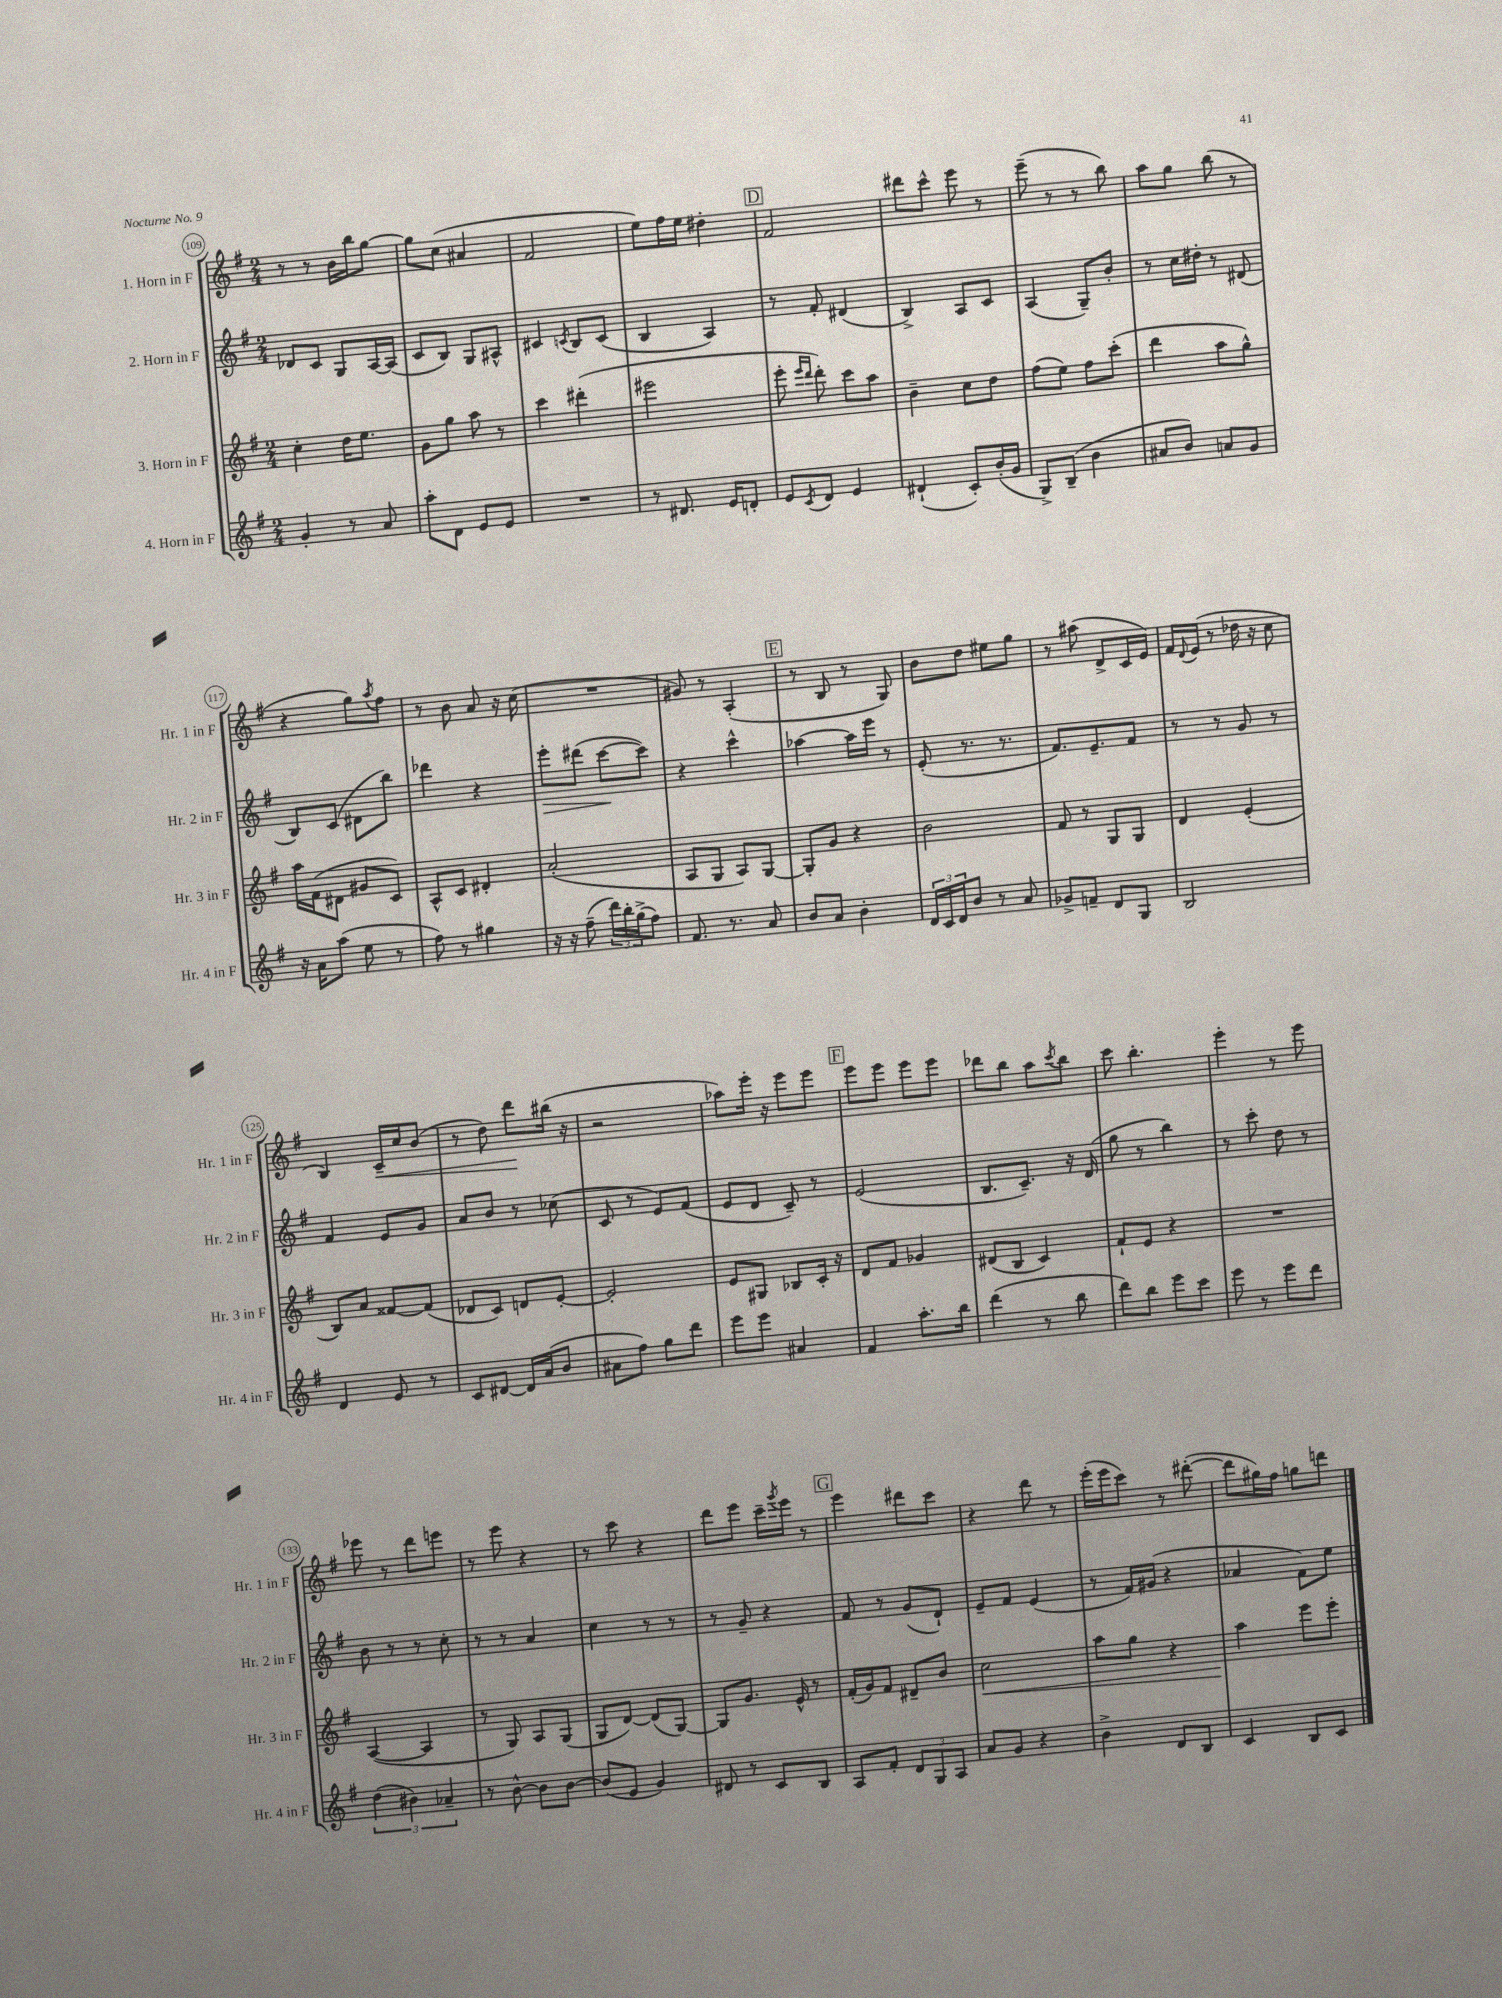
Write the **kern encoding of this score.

**kern	**kern	**dynam	**kern	**dynam	**kern	**dynam
*part4	*part3	*part3	*part2	*part2	*part1	*part1
*staff4	*staff3	*staff3	*staff2	*staff2	*staff1	*staff1
*I"4. Horn in F	*I"3. Horn in F	*	*I"2. Horn in F	*	*I"1. Horn in F	*
*I'Hr. 4 in F	*I'Hr. 3 in F	*	*I'Hr. 2 in F	*	*I'Hr. 1 in F	*
*clefG2	*clefG2	*	*clefG2	*	*clefG2	*
*k[f#]	*k[f#]	*	*k[f#]	*	*k[f#]	*
*M2/4	*M2/4	*	*M2/4	*	*M2/4	*
=109	=109	=109	=109	=109	=109	=109
4g'/	4cc'\	.	8d-X/L	.	8r	.
.	.	.	8c/J	.	8r	.
8r	16dd\KL	.	8G/L	.	16b\LL	.
.	8.ee\J	.	.	.	16bb\J	.
8a/	.	.	[16A/L	.	[8gg\J	.
.	.	.	(16A/JJ]	.	.	.
=110	=110	=110	=110	=110	=110	=110
8aa'\L	8g\L	.	8c/L	.	8gg\L]	.
8d\J	8gg\J	.	8B/J)	.	(8cc\J	.
8e/L	8aa\	.	8G/L	.	4a#X/	.
8e/J	8r	.	8A#X^^/J	.	.	.
=111	=111	=111	=111	=111	=111	=111
2r	4ccc\	.	4c#X/	.	2f#/	.
.	.	.	8qcn/	.	.	.
.	(4ddd#X'\	.	8B/L	.	.	.
.	.	.	(8c/J	.	.	.
=112	=112	=112	=112	=112	=112	=112
8r	2eee#X\	.	4B/	.	8ee\L)	.
8.d#X/	.	.	.	.	16ff#\L	.
.	.	.	.	.	16ee\JJ	.
.	.	.	4A/)	.	4dd#X'\	.
16e/KL	.	.	.	.	.	.
8dn'/J	.	.	.	.	.	.
!!LO:REH:place=s1:t=D
=113	=113	=113	=113	=113	=113	=113
8e/L	8eee'\	.	8r	.	2f#/	.
.	16qqeee/LL	.	.	.	.	.
8qc/	16qqddd/JJ	.	.	.	.	.
8d/J	8ddd'\)	.	8f#'/	.	.	.
4e/	8ccc\L	.	(4d#X/	.	.	.
.	8aa\J	.	.	.	.	.
=114	=114	=114	=114	=114	=114	=114
(4d#X`/	4b~\	.	4B^/)	.	8ddd#X\L	.
.	.	.	.	.	8ccc^^\J	.
8c'/L)	8cc\L	.	8A/L	.	8eee\	.
(16b'/L	8dd\J	.	8c/J	.	8r	.
16g/JJ	.	.	.	.	.	.
=115	=115	=115	=115	=115	=115	=115
8G^/L)	(8ff#\L	.	(4A/	.	(8eee~\	.
(8B~/J	8ee\J)	.	.	.	8r	.
4b\	8ff#\L	.	8G~/L)	.	8r	.
.	(8ccc'\J	.	8b'/J	.	8bb\)	.
=116	=116	=116	=116	=116	=116	=116
8a#X/L	4ddd\	.	8r	.	8aa\L	.
8b/J)	.	.	16cc\LL	.	8gg\J	.
.	.	.	16dd#X'\JJ	.	.	.
8an/L	8aa\L	.	8r	.	(8bb\	.
8g/J	8gg^^\J)	.	(8d#X/	.	8r	.
!!LO:LB:g=z
=117	=117	=117	=117	=117	=117	=117
16r	16aa\LL	.	8B/L)	.	4r	.
16a\KL	(16f#\J	.	.	.	.	.
(8aa\J	8d#X\J	.	(8c/J	.	.	.
8ee\	8g#X/L	.	8d#X\L	.	8gg\L)	.
.	.	.	.	.	8qaa/	.
8r	8c/J)	.	8bb\J)	.	8ff#\J	.
=118	=118	=118	=118	=118	=118	=118
8ff#\)	8A^^/L	.	4ddd-X\	.	8r	.
8r	8c/J	.	.	.	8b\	.
4gg#X\	4d#X'/	.	4r	.	8a/	.
.	.	.	.	.	16r	.
.	.	.	.	.	(16cc\	.
=119	=119	=119	=119	=119	=119	=119
!	!	!	!	!LO:HP:b	!	!
16r	(2a'/	.	8eee'\L	>	2r	.
16r	.	.	.	.	.	.
(8ff#~\	.	.	(8ddd#X\J	.	.	.
24ddd\LL)	.	.	[8ccc\L	.	.	.
24bb'\	.	.	.	.	.	.
(24gg^\J	.	.	.	.	.	.
8ff#\J)	.	.	8ccc\J])	]	.	.
=120	=120	=120	=120	=120	=120	=120
8.f#/	8A/L	.	4r	.	8g#X/)	.
.	8G/J	.	.	.	8r	.
8.r	.	.	.	.	.	.
.	8A/L)	.	4ccc^^\	.	(4A'/	.
8a/	[8G/J	.	.	.	.	.
!!LO:REH:place=s1:t=E
=121	=121	=121	=121	=121	=121	=121
8b/L	8G'/L]	.	[4aa-X\	.	8r	.
8a/J	8g/J	.	.	.	8B/	.
4b'\	4r	.	16aa-\LL]	.	8r	.
.	.	.	16eee\JJ	.	.	.
.	.	.	8r	.	8G/)	.
=122	=122	=122	=122	=122	=122	=122
24d/LL	2b\	.	(8e'/	.	8b\L	.
24c/	.	.	.	.	.	.
24d/J	.	.	.	.	.	.
8b/J	.	.	8.r	.	8dd\J	.
8r	.	.	.	.	8ee#X\L	.
.	.	.	8.r	.	.	.
8a/	.	.	.	.	8gg\J	.
=123	=123	=123	=123	=123	=123	=123
8g-X^/L	8f#/	.	8.f#/L)	.	8r	.
8fn~/J	8r	.	.	.	(8aa#X\	.
.	.	.	8.e~/	.	.	.
8d/L	8G/L	.	.	.	8d^/L	.
8G/J	8G/J	.	8f#/J	.	16c/L	.
.	.	.	.	.	16e/JJ)	.
=124	=124	=124	=124	=124	=124	=124
2B/	4d/	.	8r	.	16f#/LL	.
.	.	.	.	.	8qqd/	.
.	.	.	.	.	(16e/JJ	.
.	.	.	8r	.	8r	.
.	(4e'/	.	8g/	.	16dd-X\	.
.	.	.	.	.	16r	.
.	.	.	8r	.	8cc\	.
!!LO:LB:g=z
=125	=125	=125	=125	=125	=125	=125
4d/	8B/L)	.	4f#/	.	4B/)	.
.	8a/J	.	.	.	.	.
!	!	!	!	!	!	!LO:HP:b
8e/	[8f##X/L	.	8e/L	.	16c~/LL	<
.	.	.	.	.	16cc/J	.
8r	(8f##/J]	.	8g/J	.	(8b/J	.
=126	=126	=126	=126	=126	=126	=126
8c/L	8d-X/L	.	8a/L	.	8r	.
[8d#X/J	8c/J)	.	8b/J	.	8dd\)	.
16d#/LL]	8dn/L	.	8r	.	8ddd\L	.
(16a/J	.	.	.	.	.	.
8b/J	[8e'/J	.	(8cc-X\	.	(16bb#X\Jk	[
.	.	.	.	.	16r	.
=127	=127	=127	=127	=127	=127	=127
8a#X\L	2e'/]	.	8c/	.	2r	.
8ff#\J)	.	.	8r	.	.	.
8gg\L	.	.	8e/L)	.	.	.
8ddd\J	.	.	(8f#/J	.	.	.
=128	=128	=128	=128	=128	=128	=128
8eee\L	8e/L	.	8e/L	.	8aa-X\L)	.
8eee\J	8G#X/J	.	8d/J	.	16eee'\Jk	.
.	.	.	.	.	16r	.
4a#X/	8B-X/L	.	8c~/)	.	8eee\L	.
.	16c'/Jk	.	8r	.	8eee\J	.
.	16r	.	.	.	.	.
!!LO:REH:place=s1:t=F
=129	=129	=129	=129	=129	=129	=129
4f#/	8d/L	.	(2e/	.	8eee\L	.
.	8f#/J	.	.	.	8eee\J	.
8.aa'\L	4g-X/	.	.	.	8eee\L	.
.	.	.	.	.	8eee\J	.
16bb\Jk	.	.	.	.	.	.
=130	=130	=130	=130	=130	=130	=130
(4ddd\	(8d#X/L	.	8.B/L	.	8ddd-X\L	.
.	8B/J	.	.	.	8bb\J	.
.	.	.	8.c~/J)	.	.	.
8r	4c/)	.	.	.	8aa\L	.
.	.	.	.	.	8qccc/	.
8bb\	.	.	16r	.	8bb\J	.
.	.	.	(16d/	.	.	.
=131	=131	=131	=131	=131	=131	=131
8ddd\L)	8f#`/L	.	8gg\	.	8ccc\	.
8bb\J	8e/J	.	8r	.	4.bb'\	.
8eee\L	4r	.	4bb\)	.	.	.
8ccc\J	.	.	.	.	.	.
=132	=132	=132	=132	=132	=132	=132
8eee\	2r	.	8r	.	4eee'\	.
8r	.	.	8ccc'\	.	.	.
8eee\L	.	.	8dd\	.	8r	.
8ddd\J	.	.	8r	.	8eee\	.
!!LO:LB:g=z
=133	=133	=133	=133	=133	=133	=133
(6dd\	([4A/	.	8b\	.	8eee-X\	.
.	.	.	8r	.	8r	.
6b#X\)	.	.	.	.	.	.
.	4A/]	.	8r	.	8ddd\L	.
6a-X~/	.	.	.	.	.	.
.	.	.	8cc'\	.	8eeen\J	.
=134	=134	=134	=134	=134	=134	=134
8r	8r	.	8r	.	8r	.
[8b^^\	8G/)	.	8r	.	8eee\	.
8b\L]	8A/L	.	4a/	.	4r	.
[8b\J	(8G/J	.	.	.	.	.
=135	=135	=135	=135	=135	=135	=135
(8b/L]	8G/L	.	4cc\	.	8r	.
8e/J	[8d/J)	.	.	.	8ccc\	.
4g/)	(8d/L]	.	8r	.	4r	.
.	[8G/J)	.	8r	.	.	.
=136	=136	=136	=136	=136	=136	=136
8d#X/	8G/L]	.	8r	.	8ddd\L	.
8r	8.g/J	.	8g~/	.	8eee\J	.
8c/L	.	.	4r	.	16ccc~\LL	.
.	.	.	.	.	8qggg/	.
.	16e^^/	.	.	.	16eee\JJ	.
8B/J	8r	.	.	.	8r	.
!!LO:REH:place=s1:t=G
=137	=137	=137	=137	=137	=137	=137
8A/L	(16f#'/LL	.	8f#/	.	4eee\	.
.	16g/J)	.	.	.	.	.
8f#'/J	8f#/J	.	8r	.	.	.
12d/L	8d#X~/L	.	(8g/L	.	8ddd#X\L	.
12G/	.	.	.	.	.	.
.	8b/J	.	8d`/J)	.	8ccc\J	.
12A/J	.	.	.	.	.	.
=138	=138	=138	=138	=138	=138	=138
!	!	!LO:HP:b	!	!	!	!
8a/L	2cc\	<	8e~/L	.	4r	.
8g/J	.	.	8f#/J	.	.	.
4r	.	.	(4e/	.	8ddd\	.
.	.	.	.	.	8r	.
=139	=139	=139	=139	=139	=139	=139
4b^\	8aa\L	.	8r	.	(16eee'\LL	.
.	.	.	.	.	16eee\J	.
.	8gg\J	.	16f#/LL)	.	8ccc\J)	.
.	.	.	(16g#X/JJ	.	.	.
8d/L	4r	.	4r	.	8r	.
8B/J	.	.	.	.	([8ddd#X'\	.
=140	=140	=140	=140	=140	=140	=140
4c/	4aa\	.	4a-X/	.	8ddd#\L]	.
.	.	.	.	.	16gg#X\L)	.
.	.	.	.	.	16ff#\JJ	.
8B/L	8eee\L	[	8f#\L)	.	8ggn\L	.
8c/J	8eee'\J	.	8ee\J	.	8dddn\J	.
==	==	==	==	==	==	==
*-	*-	*-	*-	*-	*-	*-
